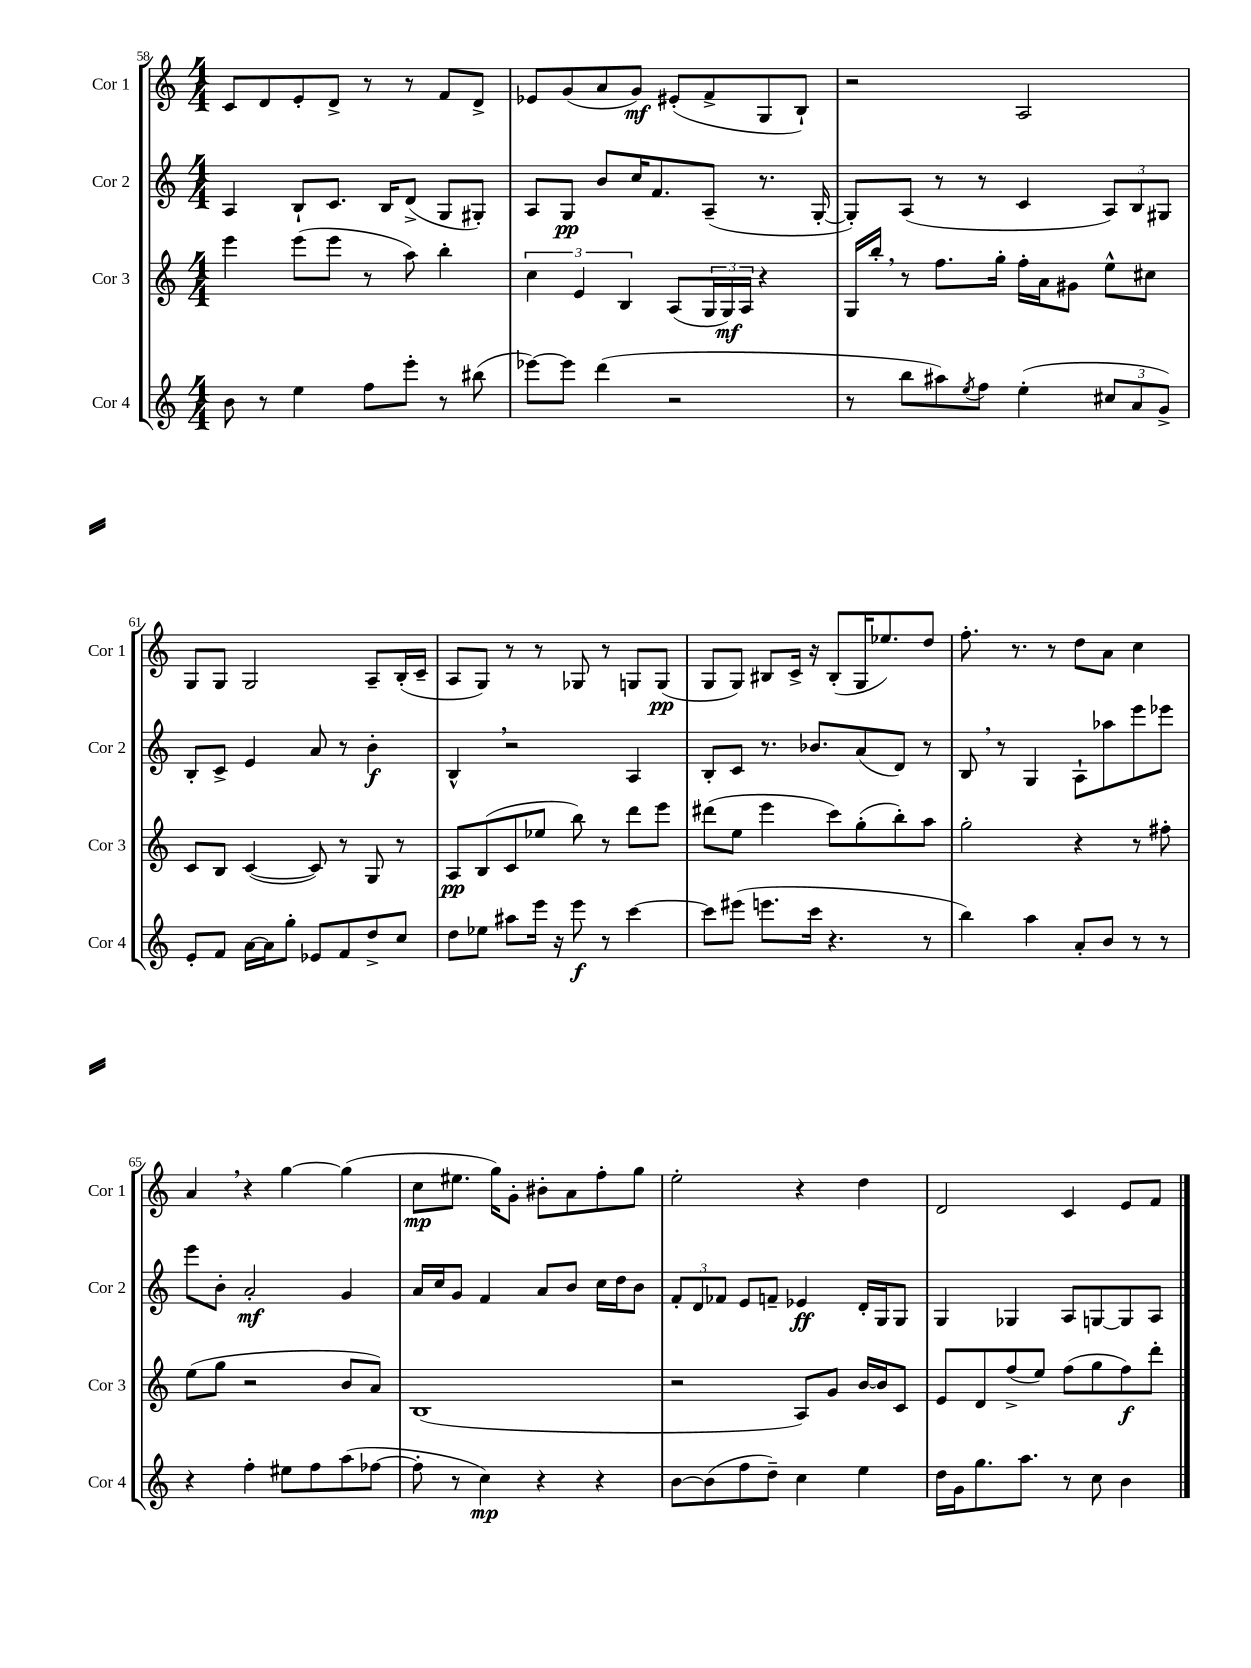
<<
\new StaffGroup <<
\new Staff = "s0" \with { instrumentName = "Cor 1" shortInstrumentName = "Cor 1" } {
    \clef treble \key c \major \numericTimeSignature \time 4/4
    c'8 d'8 e'8-. d'8-> r8 r8 f'8 d'8-> |
    ees'8 g'8( a'8 g'8\mf) eis'8-.( f'8-> g8 b8-!) |
    r2 a2 |
    g8 g8 g2 a8-- b16-.( c'16-- |
    a8 g8) r8 r8 ges8 r8 g8 g8\pp( |
    g8 g8) bis8 c'16-> r16 bis8-.( g16 ees''8.) d''8 |
    f''8.-. r8. r8 d''8 a'8 c''4 |
    a'4 \breathe r4 g''4~ g''4( |
    c''8\mp eis''8. g''16) g'8-. bis'8-. a'8 f''8-. g''8 |
    e''2-. r4 d''4 |
    d'2 c'4 e'8 f'8 \bar "|." |
}
\new Staff = "s1" \with { instrumentName = "Cor 2" shortInstrumentName = "Cor 2" } {
    \clef treble \key c \major \numericTimeSignature \time 4/4
    a4 b8-! c'8. b16 d'8->( g8 gis8-.) |
    a8 g8\pp b'8 c''16 f'8. a8--( r8. g16~-. |
    g8-.) a8( r8 r8 c'4 \tuplet 3/2 { a8) b8 gis8 } |
    b8-. c'8-> e'4 a'8 r8 b'4-.\f |
    b4-^ \breathe r2 a4 |
    b8-. c'8 r8. bes'8. a'8( d'8) r8 |
    b8 \breathe r8 g4 a8-! aes''8 e'''8 ees'''8 |
    e'''8 b'8-. a'2-.\mf g'4 |
    a'16 c''16 g'8 f'4 a'8 b'8 c''16 d''16 b'8 |
    \tuplet 3/2 { f'8-. d'8 fes'8 } e'8 f'8-- ees'4\ff d'16-. g16 g8 |
    g4 ges4 a8 g8~ g8 a8 \bar "|." |
}
\new Staff = "s2" \with { instrumentName = "Cor 3" shortInstrumentName = "Cor 3" } {
    \clef treble \key c \major \numericTimeSignature \time 4/4
    e'''4 e'''8( e'''8 r8 a''8) b''4-. |
    \tuplet 3/2 { c''4 e'4 b4 } a8( \tuplet 3/2 { g16 g16\mf) a16 } r4 |
    g16 b''16-. \breathe r8 f''8. g''16-. f''16-. a'16 gis'8 e''8-^ cis''8 |
    c'8 b8 c'4~( c'8) r8 g8 r8 |
    a8\pp b8( c'8 ees''8 b''8) r8 d'''8 e'''8 |
    dis'''8( e''8 e'''4 c'''8) g''8-.( b''8-.) a''8 |
    g''2-. r4 r8 fis''8-. |
    e''8( g''8 r2 b'8 a'8) |
    b1( |
    r2 a8) g'8 b'16~ b'16 c'8 |
    e'8 d'8 f''8->( e''8) f''8( g''8 f''8\f) d'''8-. \bar "|." |
}
\new Staff = "s3" \with { instrumentName = "Cor 4" shortInstrumentName = "Cor 4" } {
    \clef treble \key c \major \numericTimeSignature \time 4/4
    b'8 r8 e''4 f''8 e'''8-. r8 bis''8( |
    ees'''8~) ees'''8 d'''4( r2 |
    r8 b''8 ais''8) \acciaccatura { e''8 } f''8 e''4-.( \tuplet 3/2 { cis''8 a'8 g'8->) } |
    e'8-. f'8 a'16~ a'16 g''8-. ees'8 f'8 d''8-> c''8 |
    d''8 ees''8 ais''8 e'''16 r16 e'''8\f r8 c'''4~ |
    c'''8 eis'''8( e'''8. c'''16 r4. r8 |
    b''4) a''4 a'8-. b'8 r8 r8 |
    r4 f''4-. eis''8 f''8 a''8( fes''8~ |
    fes''8-. r8 c''4\mp) r4 r4 |
    b'8~ b'8( f''8 d''8--) c''4 e''4 |
    d''16 g'16 g''8. a''8. r8 c''8 b'4 \bar "|." |
}
>>
>>
\layout { \context { \Score currentBarNumber = #58 } }
